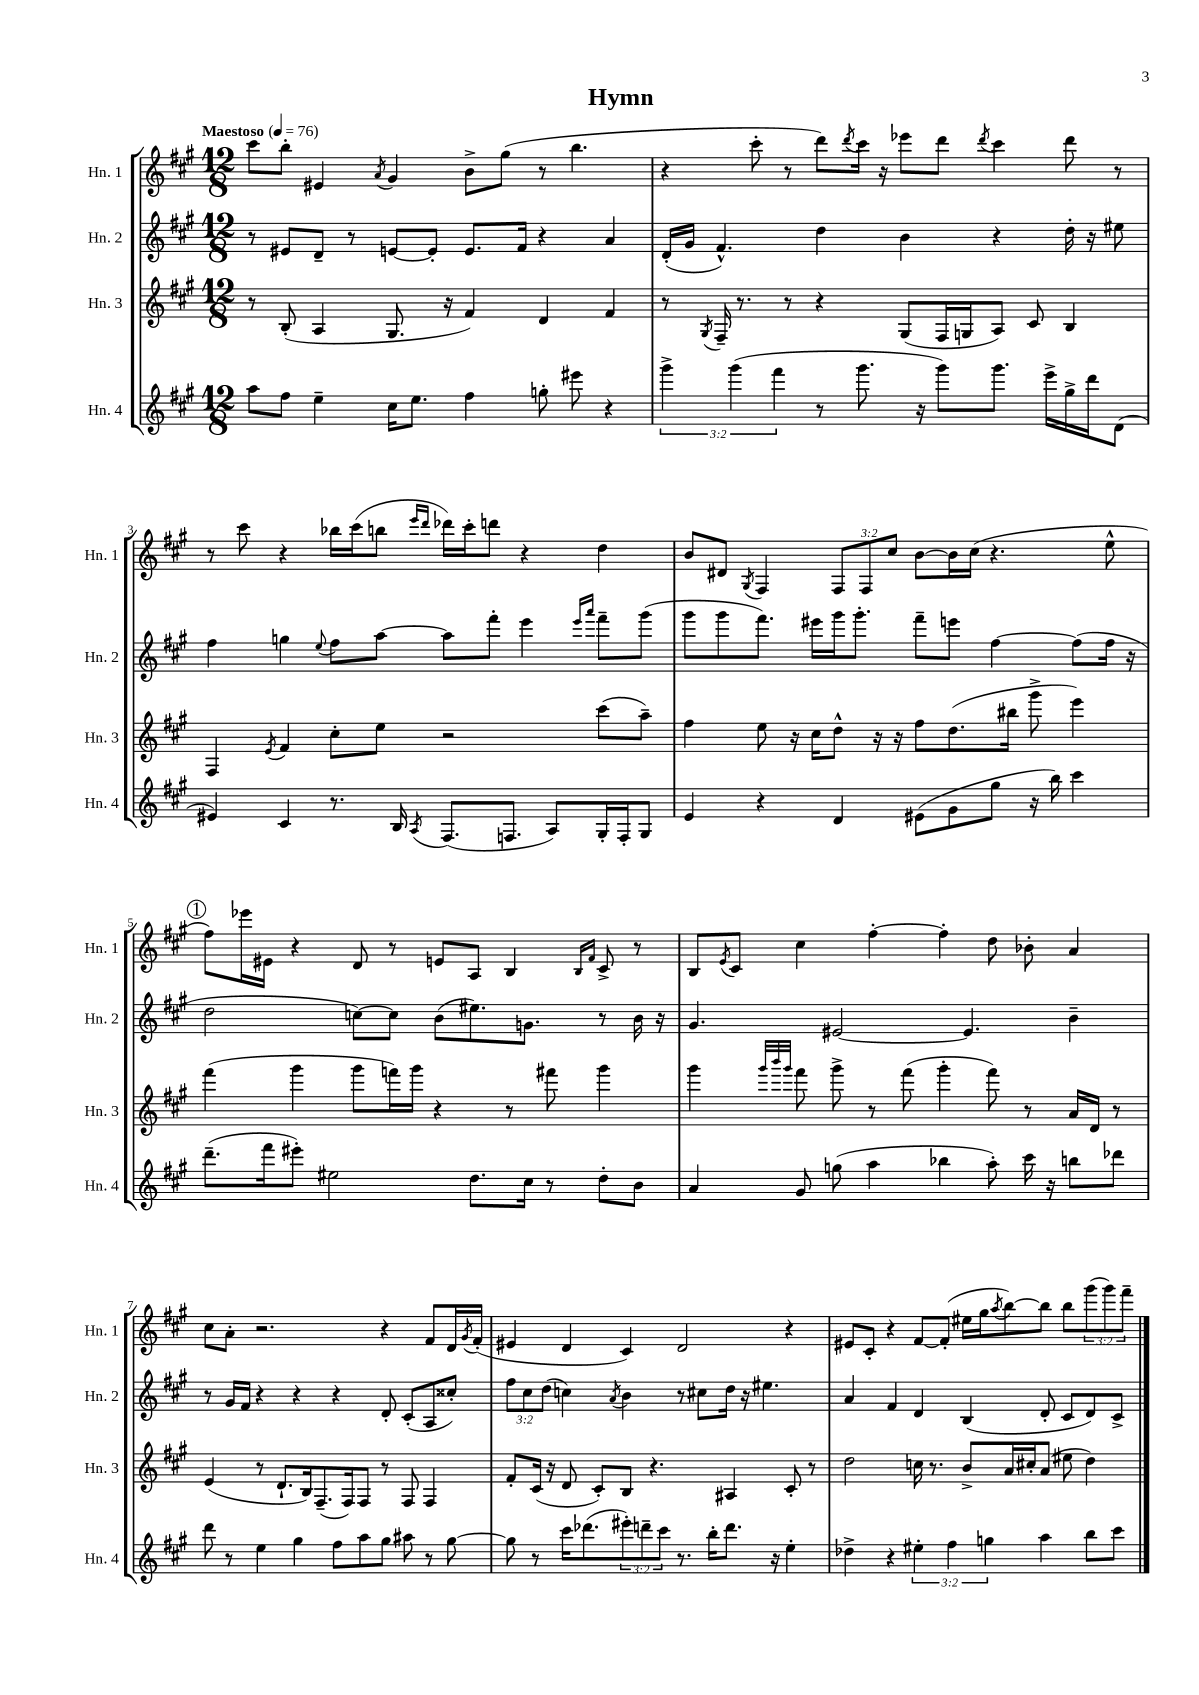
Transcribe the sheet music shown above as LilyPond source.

\header { title = "Hymn" }
<<
\new StaffGroup <<
\new Staff = "s0" \with { instrumentName = "Hn. 1" shortInstrumentName = "Hn. 1" } {
    \clef treble \key a \major \numericTimeSignature \time 12/8 \override Staff.TupletNumber.text = #tuplet-number::calc-fraction-text \tempo "Maestoso" 4 = 76
    cis'''8 b''8-. eis'4 \acciaccatura { a'8 } gis'4 b'8-> gis''8( r8 b''4. |
    r4 cis'''8-. r8 d'''8) \acciaccatura { d'''8 } cis'''16 r16 ees'''8 d'''8 \acciaccatura { d'''8 } cis'''4 d'''8 r8 |
    r8 cis'''8 r4 bes''16 cis'''16( b''8 \grace { e'''16 d'''16 } des'''16) cis'''16-. d'''8 r4 d''4 |
    b'8 dis'8 \acciaccatura { gis8 } fis4 \tuplet 3/2 { fis8 fis8 cis''8 } b'8~ b'16 cis''16( r4. e''8-^ |
    \mark \markup { \circle "1" } fis''8) ees'''16 eis'16 r4 d'8 r8 e'8 a8 b4 \grace { b16 fis'16 } cis'8-> r8 |
    b8 \acciaccatura { e'8 } cis'8 cis''4 fis''4~-. fis''4-. d''8 bes'8-. a'4 |
    cis''8 a'8-. r2. r4 fis'8 d'16 \acciaccatura { gis'8 } fis'16-.( |
    eis'4 d'4 cis'4) d'2 r4 |
    eis'8 cis'8-. r4 fis'8~ fis'8-.( eis''16 gis''16 \acciaccatura { a''8 } b''8~) b''8 b''8 \tuplet 3/2 { gis'''8( gis'''8) fis'''8-- } \bar "|." |
}
\new Staff = "s1" \with { instrumentName = "Hn. 2" shortInstrumentName = "Hn. 2" } {
    \clef treble \key a \major \numericTimeSignature \time 12/8 \override Staff.TupletNumber.text = #tuplet-number::calc-fraction-text
    r8 eis'8 d'8-- r8 e'8~ e'8-. e'8. fis'16 r4 a'4 |
    d'16-.( gis'16 fis'4.-^) d''4 b'4 r4 d''16-. r16 eis''8 |
    fis''4 g''4 \appoggiatura { e''8 } fis''8 a''8~ a''8 fis'''8-. e'''4 \grace { e'''16 a'''16 } fis'''8-- gis'''8( |
    gis'''8 gis'''8 fis'''8.) eis'''16 gis'''16 gis'''8.-. fis'''8-- e'''8 fis''4~ fis''8( fis''16 r16 |
    \mark \markup { \circle "1" } d''2 c''8~) c''8 b'8( eis''8.) g'8. r8 b'16 r16 |
    gis'4. eis'2~ eis'4. b'4-- |
    r8 gis'16 fis'16 r4 r4 r4 d'8-. cis'8-.( a8 cisis''8-.) |
    \tuplet 3/2 { fis''8 cis''8 d''8( } c''4) \acciaccatura { a'8 } b'4 r8 cis''8 d''16 r16 eis''4. |
    a'4 fis'4 d'4 b4( d'8-. cis'8 d'8) cis'8-> \bar "|." |
}
\new Staff = "s2" \with { instrumentName = "Hn. 3" shortInstrumentName = "Hn. 3" } {
    \clef treble \key a \major \numericTimeSignature \time 12/8
    r8 b8-.( a4 gis8. r16 fis'4) d'4 fis'4 |
    r8 \acciaccatura { gis8 } fis16-- r8. r8 r4 gis8( fis16 g16 a8) cis'8 b4 |
    fis4 \acciaccatura { e'8 } fis'4 cis''8-. e''8 r2 cis'''8( a''8--) |
    fis''4 e''8 r16 cis''16 d''8-^ r16 r16 fis''8 d''8.( bis''16 gis'''8-> e'''4) |
    \mark \markup { \circle "1" } fis'''4( gis'''4 gis'''8 f'''16) gis'''16 r4 r8 fis'''8 gis'''4 |
    gis'''4 \grace { gis'''32 b'''32 gis'''32 } fis'''8 gis'''8-> r8 fis'''8( gis'''4-. fis'''8) r8 a'16 d'16 r8 |
    e'4( r8 d'8.-! b16) fis8.--( fis16) fis8 r8 fis8 fis4 |
    fis'8-. cis'16( r16 d'8 cis'8-.) b8 r4. ais4 cis'8-. r8 |
    d''2 c''16 r8. b'8-> a'16 cis''16-. a'8( eis''8 d''4) \bar "|." |
}
\new Staff = "s3" \with { instrumentName = "Hn. 4" shortInstrumentName = "Hn. 4" } {
    \clef treble \key a \major \numericTimeSignature \time 12/8 \override Staff.TupletNumber.text = #tuplet-number::calc-fraction-text
    a''8 fis''8 e''4-- cis''16 e''8. fis''4 g''8-. eis'''8 r4 |
    \tuplet 3/2 { gis'''4-> gis'''4( fis'''4 } r8 gis'''8. r16 gis'''8) gis'''8. e'''16-> gis''16-> d'''16 d'8( |
    eis'4) cis'4 r8. b16 \acciaccatura { a8 } fis8.( f8. a8) gis16-. f16-. gis8 |
    e'4 r4 d'4 eis'8( gis'8 gis''8 r16 b''16) cis'''4 |
    \mark \markup { \circle "1" } d'''8.--( fis'''16 eis'''8-.) eis''2 d''8. cis''16 r8 d''8-. b'8 |
    a'4 gis'8 g''8( a''4 bes''4 a''8-.) cis'''16 r16 b''8 des'''8 |
    d'''8 r8 e''4 gis''4 fis''8 a''8 gis''8 ais''8 r8 gis''8~ |
    gis''8 r8 cis'''16 des'''8.( \tuplet 3/2 { eis'''8-.) d'''8-- cis'''8 } r8. b''16-. d'''8. r16 e''4-. |
    des''4-> r4 \tuplet 3/2 { eis''4-. fis''4 g''4 } a''4 b''8 cis'''8 \bar "|." |
}
>>
>>
